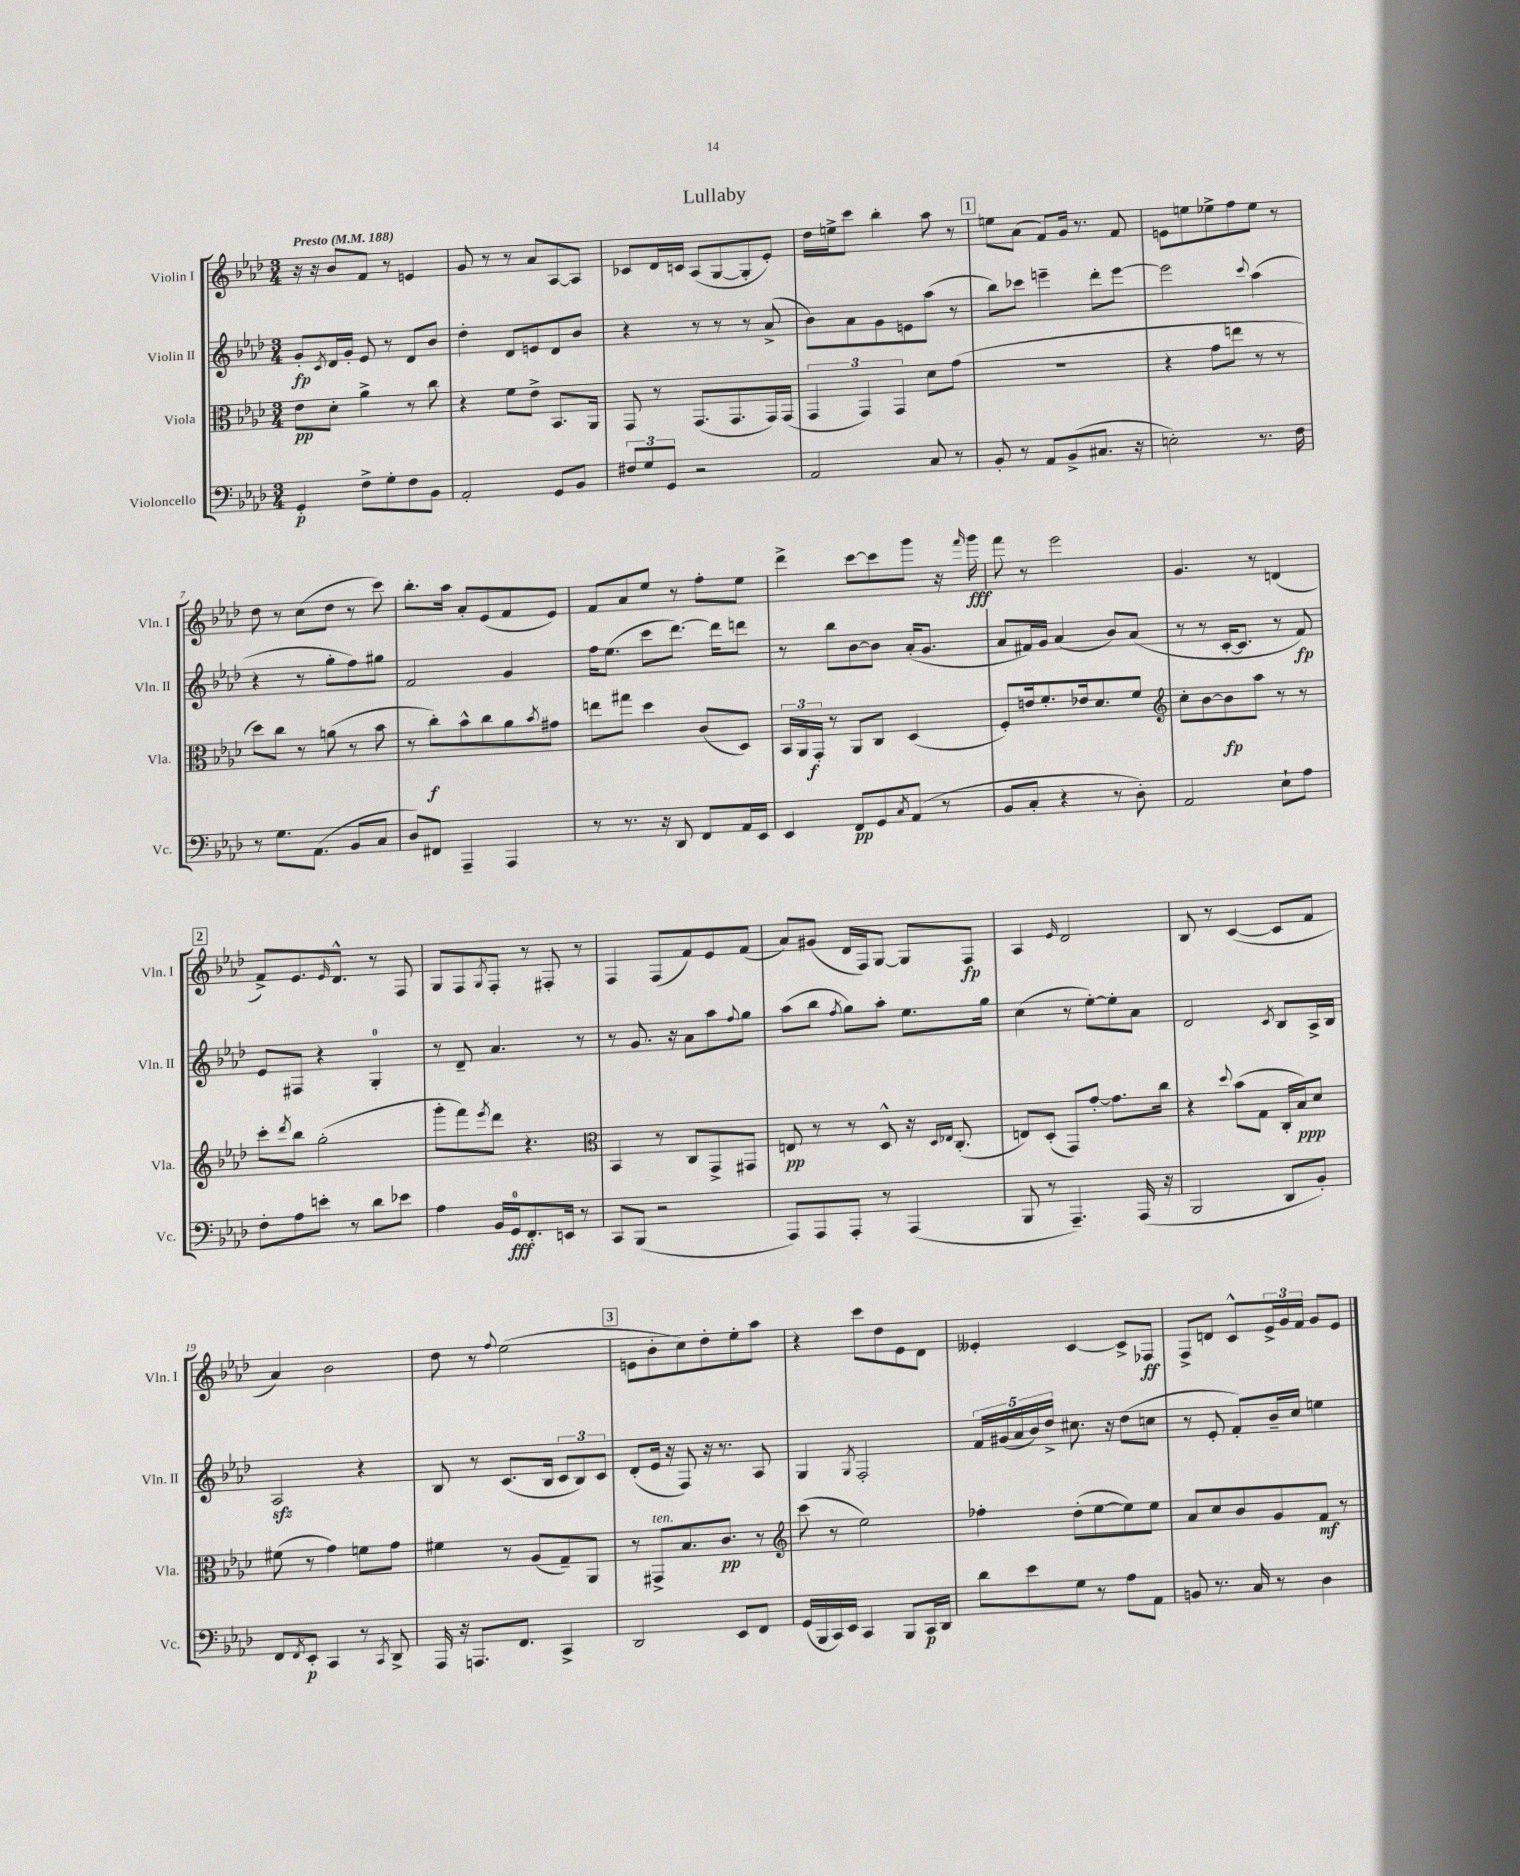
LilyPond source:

\header { title = "Lullaby" }
<<
\new StaffGroup <<
\new Staff = "s0" \with { instrumentName = "Violin I" shortInstrumentName = "Vln. I" } {
    \clef treble \key aes \major \numericTimeSignature \time 3/4 \tempo "Presto" 4 = 188
    r16 r16 bes'8 f'8 r8 e'4 |
    g'8 r8 r8 aes'8 aes8~ aes8 |
    ces'8 des'16 c'16 aes8( g8~ g8-. ees'8-.) |
    des''16 e''16-> c'''8 bes''4-. aes''8 r8 |
    \mark \markup { \box "1" } e''8 aes'8( f'8) g'16 r8. f'8 |
    e'8 e''8 ees''8-> f''8 ees''8 r8 |
    des''8 r8 c''8( des''8 r8 c'''8) |
    bes''8.-. aes''16 aes'8-. ees'8( f'8 ees'8) |
    f'8 aes'8 ees''8 r8 f''8-. ees''8 |
    des'''4-> c'''8~ c'''8 g'''8 r16 \grace { f'''16 } g'''16\fff |
    f'''8 r8 ees'''2 |
    g'4. r8 d'4( |
    \mark \markup { \box "2" } f'8->) ees'8. \grace { ees'16 } des'8.-^ r8 f8 |
    g8 f8 \acciaccatura { g8 } f8-. r8 fis8-. r8 |
    f4 f8( f'8) ees'8 f'8( |
    aes'8) gis'8( des'16 f16) g8~ g8 f8\fp |
    aes4 \grace { ees'16 } des'2 |
    bes8 r8 c'4~( c'8 f'8 |
    aes'4) bes'2 |
    des''8 r8 \appoggiatura { f''8 } ees''2( |
    \mark \markup { \box "3" } e'8 bes'8-. c''8) des''8-. ees''8-. aes''8 |
    r4 c'''8 des''8 ees'8 des'8 |
    eeses'4-. c'4~ c'8-> fes8\ff |
    f8-> d'8 c'8-^ \tuplet 3/2 { ees'16-> g'16 f'16 } g'8 ees'8 \bar "|." |
}
\new Staff = "s1" \with { instrumentName = "Violin II" shortInstrumentName = "Vln. II" } {
    \clef treble \key aes \major \numericTimeSignature \time 3/4
    g'8-.\fp \acciaccatura { c'8 } des'16 g'16-. ees'8 r8 des'8 bes'8 |
    des''4-. des'8 e'8 des'8 bes'8 |
    r4 r8 r8 r8 aes'8->( |
    bes'8) aes'8 g'8 e'8 aes''8( r8 |
    \mark \markup { \box "1" } bes''8) ces'''8 e'''4-- des'''8-. e'''8~ |
    e'''2 \appoggiatura { c'''8 } aes''4( |
    r4 r8 g''8-. f''8) gis''8 |
    f'2 g'4 |
    f''16 ees''8.( c'''8 des'''8.~) des'''16 d'''8 |
    r8 bes''8 bes'8~ bes'8 aes'16-.( g'8. |
    aes'8 fis'16) g'16 aes'4( bes'8) aes'8( |
    r8 r8 c'16~-. c'8. r8 f'8\fp) |
    \mark \markup { \box "2" } ees'8 fis8 r4 g4-0-. |
    r8 des'8-- aes'4. r8 |
    r8 g'8. r16 aes'8 aes''8 \appoggiatura { f''8 } g''8 |
    aes''8( bes''8 \acciaccatura { f''8 } g''8) aes''8-. ees''8. g''16 |
    c''4( r8 ees''8~-.) ees''8-. aes'8 |
    des'2 \acciaccatura { c'8 } bes8 aes16-> bes16 |
    aes2\sfz r4 |
    bes8 r8 c'8.( bes16 \tuplet 3/2 { c'8 bes8) c'8 } |
    \mark \markup { \box "3" } des'8-.( ees'16 r16 f8) r16 r8. aes8 |
    g4 \acciaccatura { g8 } f2-. |
    \tuplet 5/4 { f'16 gis'16( aes'16 bes'16) des''16-> } cis''8. r16 des''8( c''8 |
    r8 ees'8-. f'8-.) bes'16-- c''16 e''4 \bar "|." |
}
\new Staff = "s2" \with { instrumentName = "Viola" shortInstrumentName = "Vla." } {
    \clef alto \key aes \major \numericTimeSignature \time 3/4
    ees'8\pp des'8-. aes'4-> r8 c''8 |
    r4 f'8 ees'8-> bes,8. aes,16 |
    g,8 r8 g,8.( g,8. g,16) g,16( |
    \tuplet 3/2 { g,4 g,4) g,4 } des'8 g'8( |
    \mark \markup { \box "1" } R2. |
    r4 g'8 e''8 r8 r8 |
    des''8) c''8 r8 a'8( r8 bes'8 |
    r8 c''8-.\f) bes'8-^ c''8 aes'8 \acciaccatura { bes'8 } gis'8 |
    e''8 gis''8 des''4 c'8( des8) |
    \tuplet 3/2 { bes,16 aes,16 g,16-.\f } r8 aes,8 c8 des4( |
    f8-.) e'16 f'8.-. ees'16 des'8. f'8 |
    \clef treble c''8-. bes'8~ bes'8\fp aes''8 r8 r8 |
    \mark \markup { \box "2" } c'''8-. \acciaccatura { des'''8 } bes''8 g''2-.( |
    g'''8-. f'''8) \acciaccatura { ees'''8 } des'''8 r4. |
    \clef alto bes,4 r8 c8 g,8-> gis,8 |
    e8\pp r8 r8 des8-^ r16 \grace { des16 ees16 } c8.-.( |
    e8) des8-.( g,8) g'8~-. g'8. c''16 |
    r4 \appoggiatura { des''8 } bes'8( g8 c16-. bes16\ppp) des'8 |
    fis'8( r8 g'4) f'8 g'8 |
    fis'4 r8 aes8( g8--) aes,8 |
    \mark \markup { \box "3" } r8 gis,8->^\markup { \italic "ten." } bes8. c'8.\pp r8 |
    \clef treble c'''8( r8 ees''2) |
    fes''4-. des''8-.( ees''8~ ees''8) ees''8 |
    aes'8 c''8 bes'8 g'8 f'8\mf r8 \bar "|." |
}
\new Staff = "s3" \with { instrumentName = "Violoncello" shortInstrumentName = "Vc." } {
    \clef bass \key aes \major \numericTimeSignature \time 3/4
    g,4-.\p f8-> g8-. f8 bes,8 |
    aes,2-. g,8 bes,8 |
    \tuplet 3/2 { fis8 g8 g,8 } r2 |
    aes,2 c8 r8 |
    \mark \markup { \box "1" } bes,8-. r8 aes,8 bes,8->( cis8. r16 |
    e2-.) r8. f16 |
    r8 g8. aes,8.( bes,8 c8 |
    des8) fis,8 aes,,4-- aes,,4 |
    r8 r8. r16 des,8 f,8 aes,16 ees,16 |
    ees,4 f,8\pp g,8 \acciaccatura { c8 } aes,8( r8 |
    bes,8 c8-. r4 r8 des8-.) |
    aes,2 ees8-! aes8 |
    \mark \markup { \box "2" } f8-. aes8 e'8-. r8 des'8 ees'8 |
    aes4 bes,16 g,16-0\fff f,8.-. e,16 r8 |
    c,8 bes,,8( r2 |
    aes,,8) aes,,8 aes,,8-. r8 aes,,4( |
    bes,,8 r8 aes,,4.--) aes,,16( r16 |
    bes,,2 des,8 bes,8-.) |
    f,8 \acciaccatura { f,8 } ees,8-.\p c,4 r8 \acciaccatura { c,8 } des,8-> |
    aes,,16 r16 a,,8. f,8. c,4-> |
    \mark \markup { \box "3" } des,2 ees,8 f,8 |
    g,16( bes,,16 c,16) ees,16 c,4 bes,,8 c,16\p des,16 |
    des'8 ees'8 g8 r8 aes8 aes,8 |
    b,8 r8. c16 r8 des4 \bar "|." |
}
>>
>>
